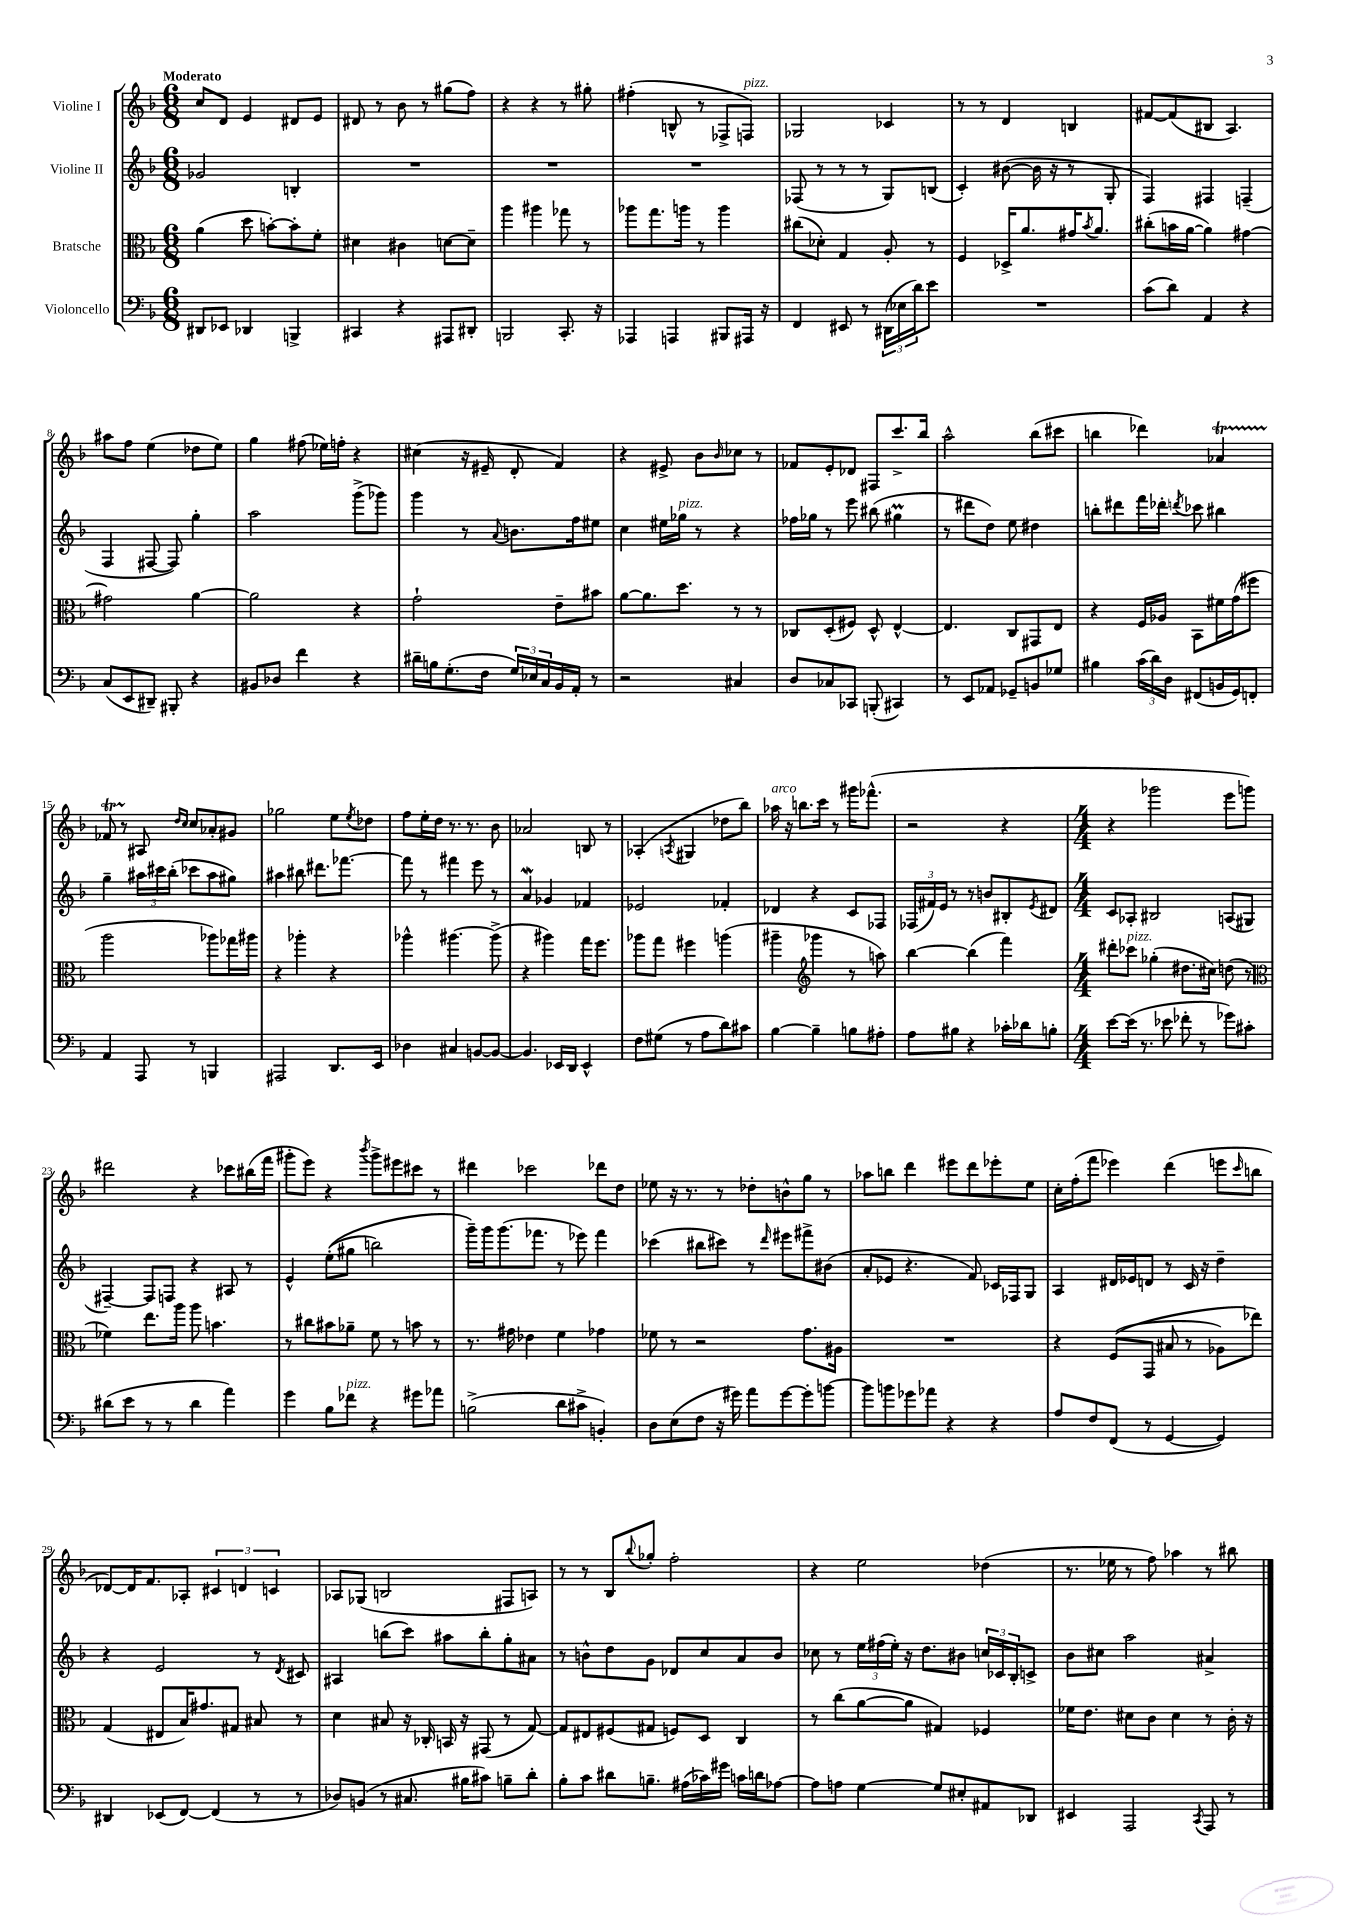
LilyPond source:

<<
\new StaffGroup <<
\new Staff = "s0" \with { instrumentName = "Violine I" } {
    \clef treble \key f \major \numericTimeSignature \time 6/8 \tempo "Moderato"
    c''8 d'8 e'4 dis'8 e'8 |
    dis'8 r8 bes'8 r8 gis''8( f''8) |
    r4 r4 r8 gis''8-. |
    fis''4-.( b8-^ r8 fes8-> f8^\markup { \italic "pizz." }) |
    ges2 ces'4 |
    r8 r8 d'4 b4 |
    fis'8~ fis'8( bis8 a4.) |
    ais''8 f''8 e''4( des''8 e''8) |
    g''4 fis''8( ees''16) f''16-. r4 |
    cis''4( r16 eis'16-- d'8-. f'4) |
    r4 eis'8-> bes'8 \grace { bes'16 } ces''8 r8 |
    fes'8 e'8-. des'8 fis8 c'''8.-> bes''16 |
    a''2-^ bes''8( cis'''8 |
    b''4 des'''4) aes'4\startTrillSpan |
    fes'8 r8\stopTrillSpan ais8 \grace { d''16 c''16 } c''8 aes'8-. gis'8 |
    ges''2 e''8 \acciaccatura { e''8 } des''8 |
    f''8 e''16-. d''16 r8. r8. bes'8 |
    aes'2 b8 r8 |
    aes4-.( \acciaccatura { a8 } gis4 des''8 bes''8) |
    aes''16^\markup { \italic "arco" } r16 b''8. c'''16 r8 gis'''16 fes'''8.-^( |
    r2 r4 |
    \numericTimeSignature \time 4/4 r4 ges'''2 e'''8 g'''8) |
    dis'''2 r4 ces'''8 bis''16( f'''16 |
    gis'''8-. e'''8) r4 \acciaccatura { bes'''8 } gis'''8-> eis'''8 cis'''8 r8 |
    dis'''4 ces'''2 des'''8 d''8 |
    ees''8 r16 r8. r8 des''8-. b'8-^ g''8 r8 |
    aes''8 b''8 d'''4 eis'''8 d'''8 ees'''8-. e''8 |
    c''16-. f''16-.( f'''8 ees'''4) d'''4( e'''8 \grace { c'''16 } b''8 |
    des'8~) des'16 f'8. aes8-. \tuplet 3/2 { cis'4 d'4 c'4 } |
    aes8 ges8( b2 fis8 a8) |
    r8 r8 bes8 \appoggiatura { bes''8 } ges''8-. f''2-. |
    r4 e''2 des''4( |
    r8. ees''16 r8 f''8) aes''4 r8 bis''8 \bar "|." |
}
\new Staff = "s1" \with { instrumentName = "Violine II" } {
    \clef treble \key f \major \numericTimeSignature \time 6/8
    ges'2 b4-. |
    R2. |
    R2. |
    R2. |
    fes8( r8 r8 r8 g8) b8( |
    c'4-.) bis'8~( bis'16 r16 r8 g8-. |
    f4) fis4 f4--( |
    f4 fis8~ fis8) g''4-. |
    a''2 g'''8->( ges'''8) |
    g'''4 r8 \appoggiatura { a'8 } b'8. f''16 eis''8 |
    c''4 eis''16 ges''16^\markup { \italic "pizz." } r8 r4 |
    fes''16 ges''16 r8 e'''8 bis''8( gis''4\prall |
    r8 dis'''8 d''8) e''8 dis''4 |
    b''8-. dis'''8 f'''16 des'''16-. \acciaccatura { d'''8 } ces'''8 bis''4 |
    g''4-- \tuplet 3/2 { ais''16 cis'''16 bes''16-.( } ces'''8 ais''8 gis''8) |
    ais''4 bis''8 dis'''8. fes'''8.~ |
    fes'''8 r8 fis'''4 e'''8 r8 |
    a'4\mordent ges'4 fes'4 |
    ees'2 fes'4-. |
    des'4 r4 c'8 fes8 |
    \tuplet 3/2 { fes16( fis'16) e'16 } r8 r8 b'8 bis8-. \acciaccatura { e'8 } dis'8 |
    \numericTimeSignature \time 4/4 c'8 aes8-. bis2 a8( gis8 |
    fis4~--) fis8 f8 r4 ais8 r8 |
    e'4-^ e''8-.(\( gis''8 b''2) |
    g'''16--\) g'''16 g'''8.( fes'''8. r8 ees'''8) fes'''4 |
    ces'''4( bis''8 cis'''8) r8 \grace { d'''16 } eis'''8 fis'''8-> bis'8( |
    a'8-. ees'8 r4. f'8) ces'16 fes16 g8 |
    a4 dis'16 ees'16 d'8 r8 c'16 r16 d''4-- |
    r4 e'2 r8 \acciaccatura { d'8 } cis'8 |
    ais4 b''8( c'''8) ais''8 b''8-. g''8-. ais'8 |
    r8 b'8-^ d''8 g'8 des'8 c''8 a'8 b'8 |
    ces''8 r8 \tuplet 3/2 { e''16 fis''16( e''16-.) } r16 d''8. bis'8 \tuplet 3/2 { c''16 ces'16 bes16-. } c'8-> |
    bes'8 cis''8 a''2 ais'4-> \bar "|." |
}
\new Staff = "s2" \with { instrumentName = "Bratsche" } {
    \clef alto \key f \major \numericTimeSignature \time 6/8
    a'4( d''8 b'8~-.) b'8-. f'8-. |
    dis'4 cis'4 d'8~ d'8-- |
    a''4 ais''4 ges''8 r8 |
    aes''8 g''8. a''16 r8 a''4 |
    cis''8( des'8-.) g4 a8-. r8 |
    f4 des16-> a'8. gis'16 \acciaccatura { bes'8 } a'8. |
    cis''8-.( b'16 a'16~ a'4) gis'4~ |
    gis'2 a'4~ |
    a'2 r4 |
    g'2-! e'8-- bis'8 |
    a'8~ a'8. d''8. r8 r8 |
    ces8 d8-.( fis8) d8-^ e4~-^ |
    e4. c8 gis,8 e8 |
    r4 f16 aes16 bes,8 fis'16 g'16( fis''8 |
    a''2 aes''8) ges''16 ais''16 |
    r4 aes''4-. r4 |
    aes''4-^ ais''4.~ ais''8->( |
    r4 ais''4) g''16 f''8. |
    aes''8 g''8 fis''4 a''4( |
    ais''4-- \clef treble ges'''4 r8 a''8) |
    bes''4~ bes''4( f'''4) |
    \numericTimeSignature \time 4/4 dis'''8-. ces'''8^\markup { \italic "pizz." } ges''4-.( dis''8. cis''16) d''8( r8 |
    \clef alto fes'4) e''8. a''16 a''8 b'4. |
    r8 cis''8 bis'8 aes'8-- f'8 r8 b'8 r8 |
    r8. gis'16 ees'4 f'4 ges'4 |
    fes'8 r8 r2 g'8. ais16 |
    R1 |
    r4 f8(\( g,8 bis8 r8 aes8) ees''8\) |
    g4( eis8 bes16) gis'8. gis8 bis8 r8 |
    d'4 bis8 r16 ces16-. b,16 r16 gis,8( r8 g8~) |
    g8 eis8 fis8( gis8 f8) d8 c4 |
    r8 c''8( a'8~ a'8 gis4) fes4 |
    fes'16 e'8. dis'8 c'8 dis'4 r8 c'16-. r16 \bar "|." |
}
\new Staff = "s3" \with { instrumentName = "Violoncello" } {
    \clef bass \key f \major \numericTimeSignature \time 6/8
    dis,8 ees,8 des,4 b,,4-> |
    cis,4 r4 ais,,8 dis,8-. |
    b,,2 c,8.-. r16 |
    aes,,4 a,,4 bis,,8 ais,,16 r16 |
    f,4 eis,8 r8 \tuplet 3/2 { dis,16( ees16 d'16) } e'8 |
    R2. |
    c'8( d'8) a,4 r4 |
    c8( e,8 dis,8--) bis,,8-. r4 |
    bis,8 des8 f'4 r4 |
    dis'16-- b16 g8.-.( f16 \tuplet 3/2 { g16) ees16 c16 } bes,16 a,16-. r8 |
    r2 cis4 |
    d8 ces8 ces,8 b,,8-.( cis,4) |
    r8 e,8 aes,8 ges,8-- b,8 ges8 |
    bis4 \tuplet 3/2 { c'16( d'16) d16 } fis,8( b,16 g,16) f,8-. |
    a,4 a,,8 r8 b,,4 |
    ais,,2 d,8. e,16 |
    des4 cis4 b,8~ b,8~ |
    b,4. ees,16 d,16 ees,4-^ |
    f8 gis8( r8 a8 d'8) cis'8 |
    bes4~ bes4-- b8 ais8-. |
    a8 bis8 r4 ces'16-. des'16 b8-. |
    \numericTimeSignature \time 4/4 e'8~ e'16( r8. ees'8 fes'8-. r8 ges'8) cis'8-. |
    dis'8( e'8 r8 r8 dis'4 a'4) |
    g'4 bes8 fes'8^\markup { \italic "pizz." } r4 gis'8 aes'8 |
    b2->( d'8 cis'8-> b,4-.) |
    d8 e8( f8 r16 gis'16) a'8 gis'8~ gis'8-. b'8~ |
    b'8 b'8 ges'8 aes'8 r4 r4 |
    a8 f8 f,8( r8 g,4~ g,4) |
    dis,4 ees,8( f,8~) f,4( r8 r8 |
    des8) b,8( r8 cis8. bis16 cis'8) b8-- d'8-. |
    bes8-. c'8 dis'8 b8.-- ais16( ces'16) gis'16 c'16 d'16 aes8~ |
    aes8 a8 g4~ g8 eis8-. ais,8 des,8 |
    eis,4 a,,2 \acciaccatura { c,8 } a,,8 r8 \bar "|." |
}
>>
>>
